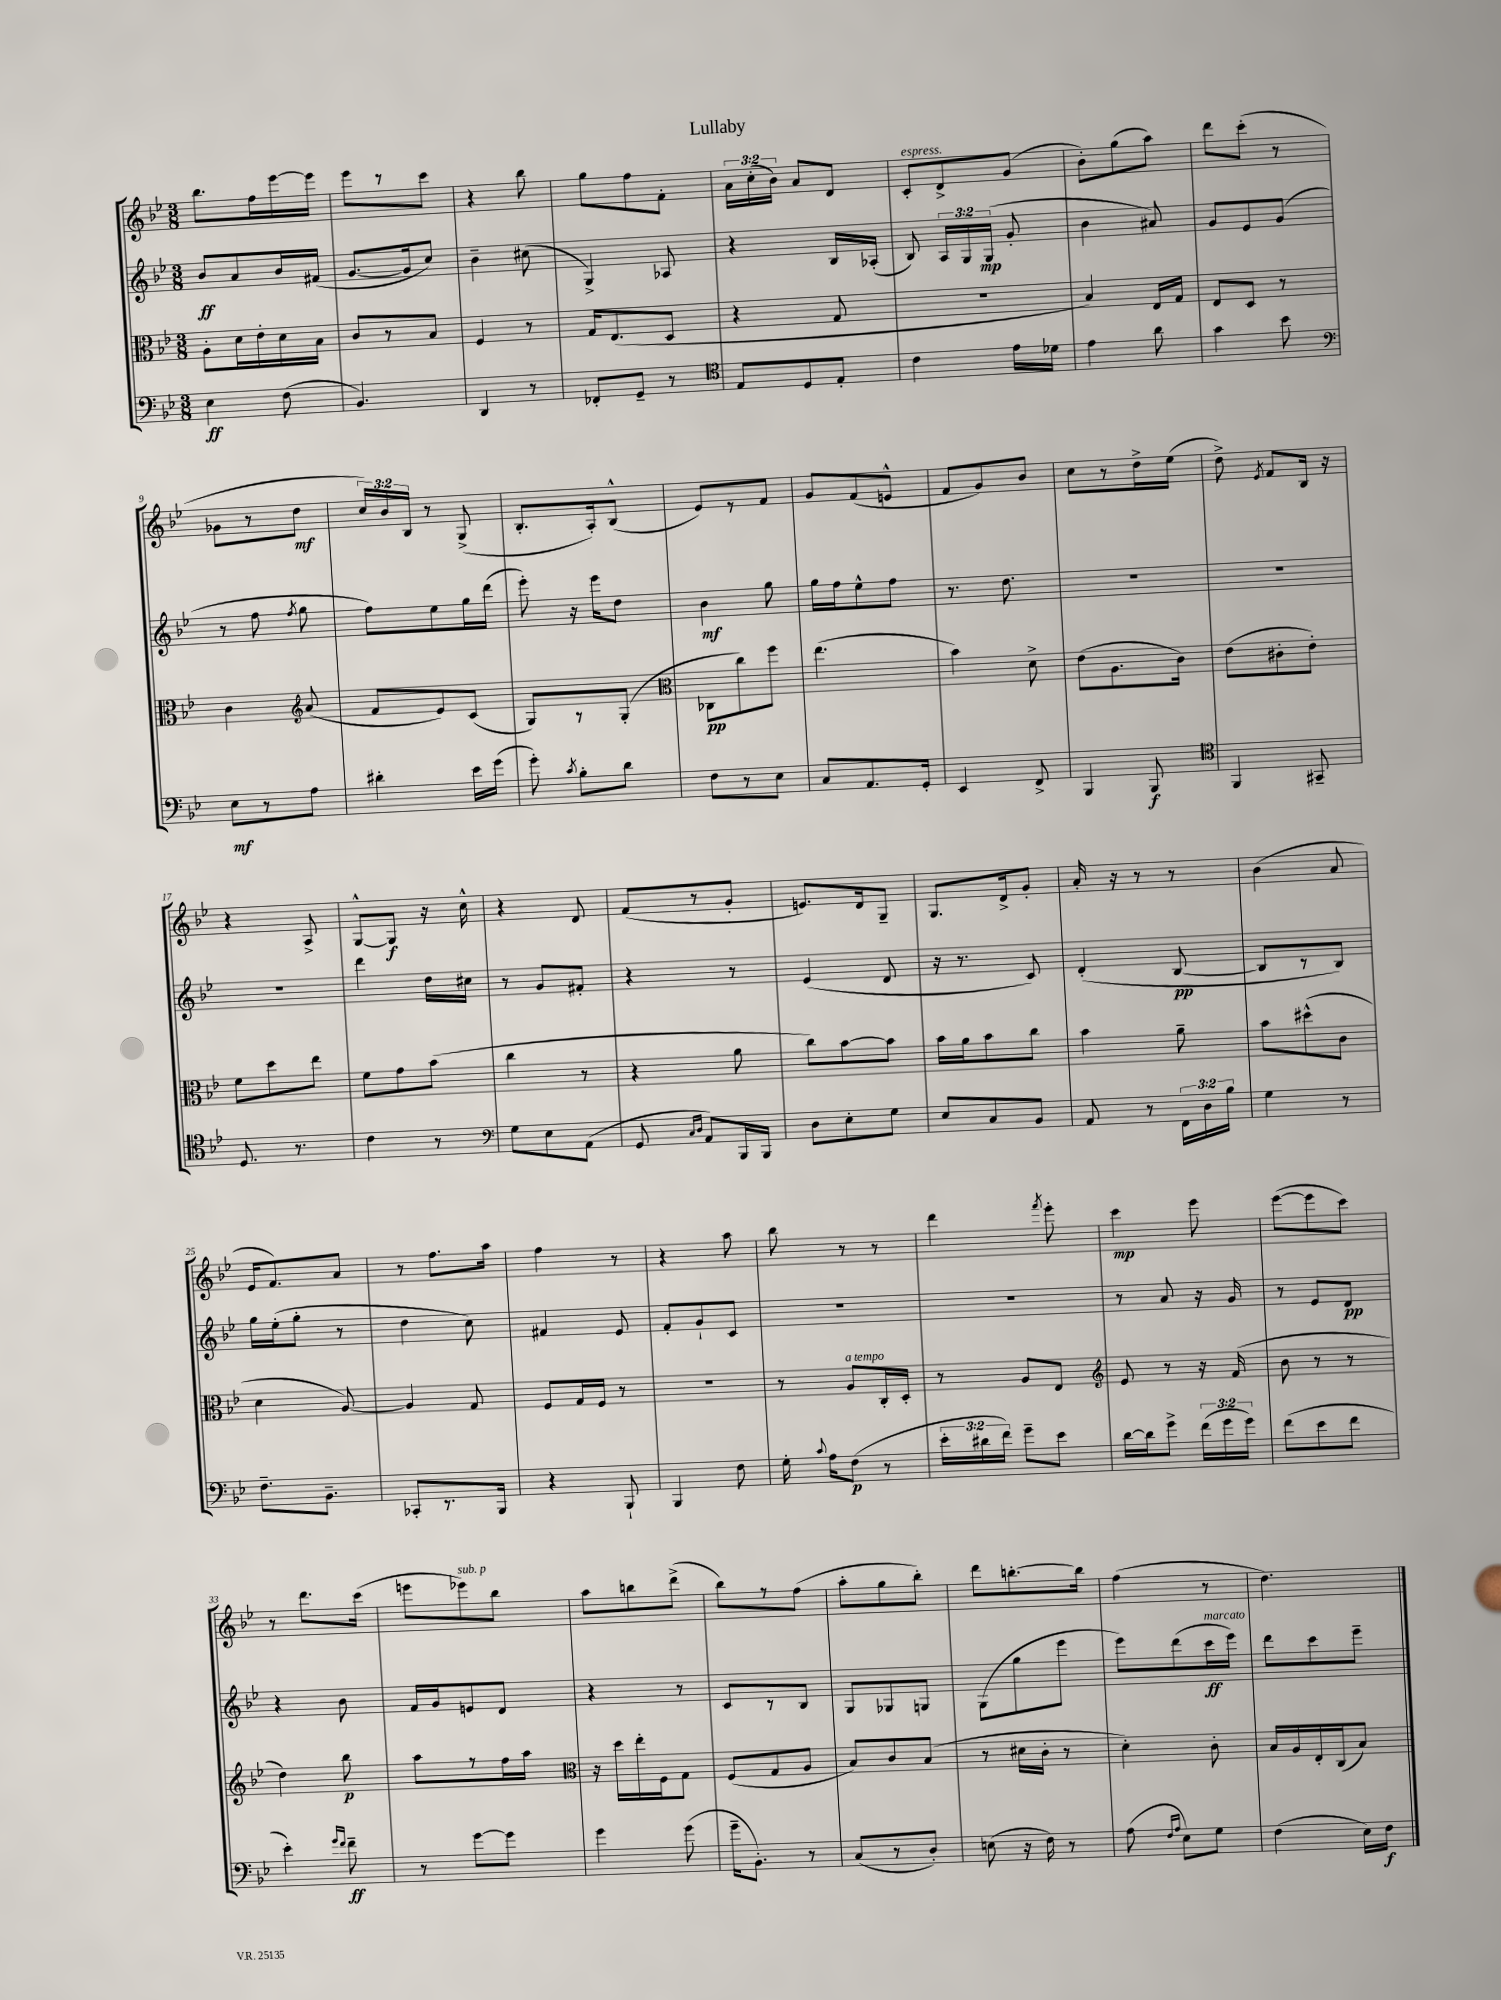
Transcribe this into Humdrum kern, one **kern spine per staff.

**kern	**kern	**kern	**kern
*staff4	*staff3	*staff2	*staff1
*clefF4	*clefC3	*clefG2	*clefG2
*k[b-e-]	*k[b-e-]	*k[b-e-]	*k[b-e-]
*M3/8	*M3/8	*M3/8	*M3/8
4E-	8A'	8b-	8.bb-
.	16d	8a	.
.	16e-'	.	16ff
(8F	16d	16b-	[16eee-
.	16B-	(16f#	16eee-]
=	=	=	=
4.BB-)	8c	[8.g	8eee-
.	8r	.	8r
.	.	16g]	.
.	8B-	8cc)	8ccc
=	=	=	=
4DD	4F	4b-~	4r
8r	8r	(8cc#	8bb-
=	=	=	=
8FF-'	16G	4G^)	8gg
.	(8.E-	.	.
8GG~	.	.	8ff
8r	8D	8A-	8f'
=	=	=	=
*clefC4	*	*	*
8E-	4r	4r	24a
.	.	.	(24cc'
.	.	.	24b-)
8D	.	.	8a
8E-'	8G	16B-	8d
.	.	(16A-'	.
=	=	=	=
4c	4.r	8B-)	8c'
.	.	24A	8d^
.	.	24G	.
.	.	(24G	.
16e-	.	8g'	(8g
16d-	.	.	.
=	=	=	=
4e-	4B-)	4b-	8b-')
.	.	.	(8gg
8a	16E-	8a#)	8aa)
.	16G	.	.
=	=	=	=
4g	8E-	8g	8ddd
.	8D	8e-	(8ccc'
8b-	8r	(8g	8r
=	=	=	=
*clefF4	*	*	*
8E-	4c	8r	8g-
8r	.	8ff	8r
*	*clefG2	*	*
.	.	8qff	.
8A	(8a	8gg	8dd
=	=	=	=
4d#'	8f	8ff)	24cc)
.	.	.	24b-
.	.	.	24B-
.	8e-)	8ee-	8r
16e-	(8c	16gg	(8G^
(16g	.	(16ddd	.
=	=	=	=
8g')	8G)	8eee-')	8.B-'
8qc	.	.	.
8B-'	8r	16r	.
.	.	16eee-	16A')
8d	(8G'	8dd	(8B-^^
=	=	=	=
*	*clefC3	*	*
8F	8C-	4b-	8e-)
8r	8cc)	.	8r
8E-	8ff	8gg	8f
=	=	=	=
8C	(4.ee-	16gg	8g
.	.	16ff	.
8.AA	.	8ee-^^	(8f
.	.	8ff	8e^^
16GG'	.	.	.
=	=	=	=
4EE-	4b-)	8.r	8f
.	.	.	8g)
.	.	8.dd	.
8FF^	8d^	.	8b-
=	=	=	=
4BBB-	(8e-	4.r	8cc
.	8.A	.	8r
8BBB-	.	.	16dd^
.	16c)	.	(16ee-
=	=	=	=
*clefC4	*	*	*
4FF	(8e-	4.r	8dd^)
.	.	.	8qe-
.	8c#'	.	8f
8GG#~	8e-')	.	16B-
.	.	.	16r
=	=	=	=
8.D	8f	4.r	4r
.	8dd	.	.
8.r	.	.	.
.	8ee-	.	8A^
=	=	=	=
4c	8f	4ddd	[8G^^
.	8g	.	8G]
8r	(8b-	16dd	16r
.	.	16cc#	16cc^^
=	=	=	=
*clefF4	*	*	*
8G	4cc	8r	4r
8E-	.	8g	.
(8AA	8r	8f#'	8d
=	=	=	=
8GG	4r	4r	(8f
16qqC	.	.	.
16qqD	.	.	.
8AA)	.	.	8r
16BBB-	8a	8r	8g'
16BBB-	.	.	.
=	=	=	=
8D	8cc)	(4e-	8.e)
8E-'	[8b-	.	.
.	.	.	16d
8G	8b-]	8d	8G~
=	=	=	=
8E-	16b-	16r	8.G
.	16a	8.r	.
8C	8b-	.	.
.	.	.	16d^
8BB-	8cc	8c)	8g'
=	=	=	=
8AA	4b-	(4d'	16a'
.	.	.	16r
8r	.	.	8r
24FF	8a~	[8B-	8r
24D	.	.	.
24B-	.	.	.
=	=	=	=
4G	8b-	8B-]	(4b-
.	(8dd#^^	8r	.
8r	8c	8B-)	8a
=	=	=	=
8.F~	4d	16gg	16e-
.	.	(16ee-'	8.f)
.	.	8gg'	.
8.BB-~	.	.	.
.	[8A)	8r	8a
=	=	=	=
8CC-'	4A]	4dd	8r
8.r	.	.	8.ff
.	8G	8cc)	.
16BBB-	.	.	16aa
=	=	=	=
4r	8F	4f#	4ff
.	16G	.	.
.	16F	.	.
8BBB-`	8r	8e-	8r
=	=	=	=
4BBB-	4.r	8f'	4r
.	.	8g`	.
8F	.	8c	8aa
=	=	=	=
16G'	8r	4.r	8bb-
8qqc	.	.	.
16A	.	.	.
(8F	8A	.	8r
8r	16C'	.	8r
.	16D'	.	.
=	=	=	=
24e-'	8r	4.r	4ddd
24d#	.	.	.
24f)	.	.	.
8g~	8A	.	.
.	.	.	8qfff
8e-	8E-	.	8eee-'
=	=	=	=
*	*clefG2	*	*
[16d	8e-	8r	4ccc
16d]	.	.	.
8g^	8r	8a	.
(24f	16r	16r	8eee-
24g	.	.	.
.	(16f	16g	.
24g)	.	.	.
=	=	=	=
(8f	8b-	8r	([8eee-
8e-	8r	8e-	8eee-]
8f	8r	8d	8ccc)
=	=	=	=
4e-')	4dd)	4r	8r
.	.	.	8.ddd
16qqg	.	.	.
16qqf	.	.	.
8f~	8bb-	8b-	.
.	.	.	(16ccc
=	=	=	=
8r	8aa	16f	8eee
.	.	16g	.
[8g	8r	8e	8eee-)
8g]	16ff	8d	8bb-
.	16aa	.	.
=	=	=	=
*	*clefC3	*	*
4g	16r	4r	8aa
.	16dd	.	.
.	16ee-'	.	8bb
.	16F	.	.
(8g	8G	8r	(8ddd^
=	=	=	=
16g~	(8F	8c	8bb-)
8.BB-')	.	.	.
.	8G	8r	8r
8r	8A	8B-	(8ff
=	=	=	=
(8C	8B-)	8G	8aa'
8r	8c	8G-	8gg
8D')	(8B-	8G	8bb-')
=	=	=	=
(8E	8r	(8G	8ddd
16r	16d#	8gg	[8.bb'
16F)	16c'	.	.
8r	8r	8eee-	.
.	.	.	16bb]
=	=	=	=
(8A	4d')	8eee-)	(4ff
16qqF	.	.	.
16qqA	.	.	.
8E-)	.	(8ddd	.
8G	8c'	16ccc	8r
.	.	16eee-)	.
=	=	=	=
(4F	16B-	8ddd	4.dd)
.	16A	.	.
.	16E-'	8ccc	.
.	(16C	.	.
16E-)	8B-)	8eee-~	.
16F	.	.	.
==	==	==	==
*-	*-	*-	*-
